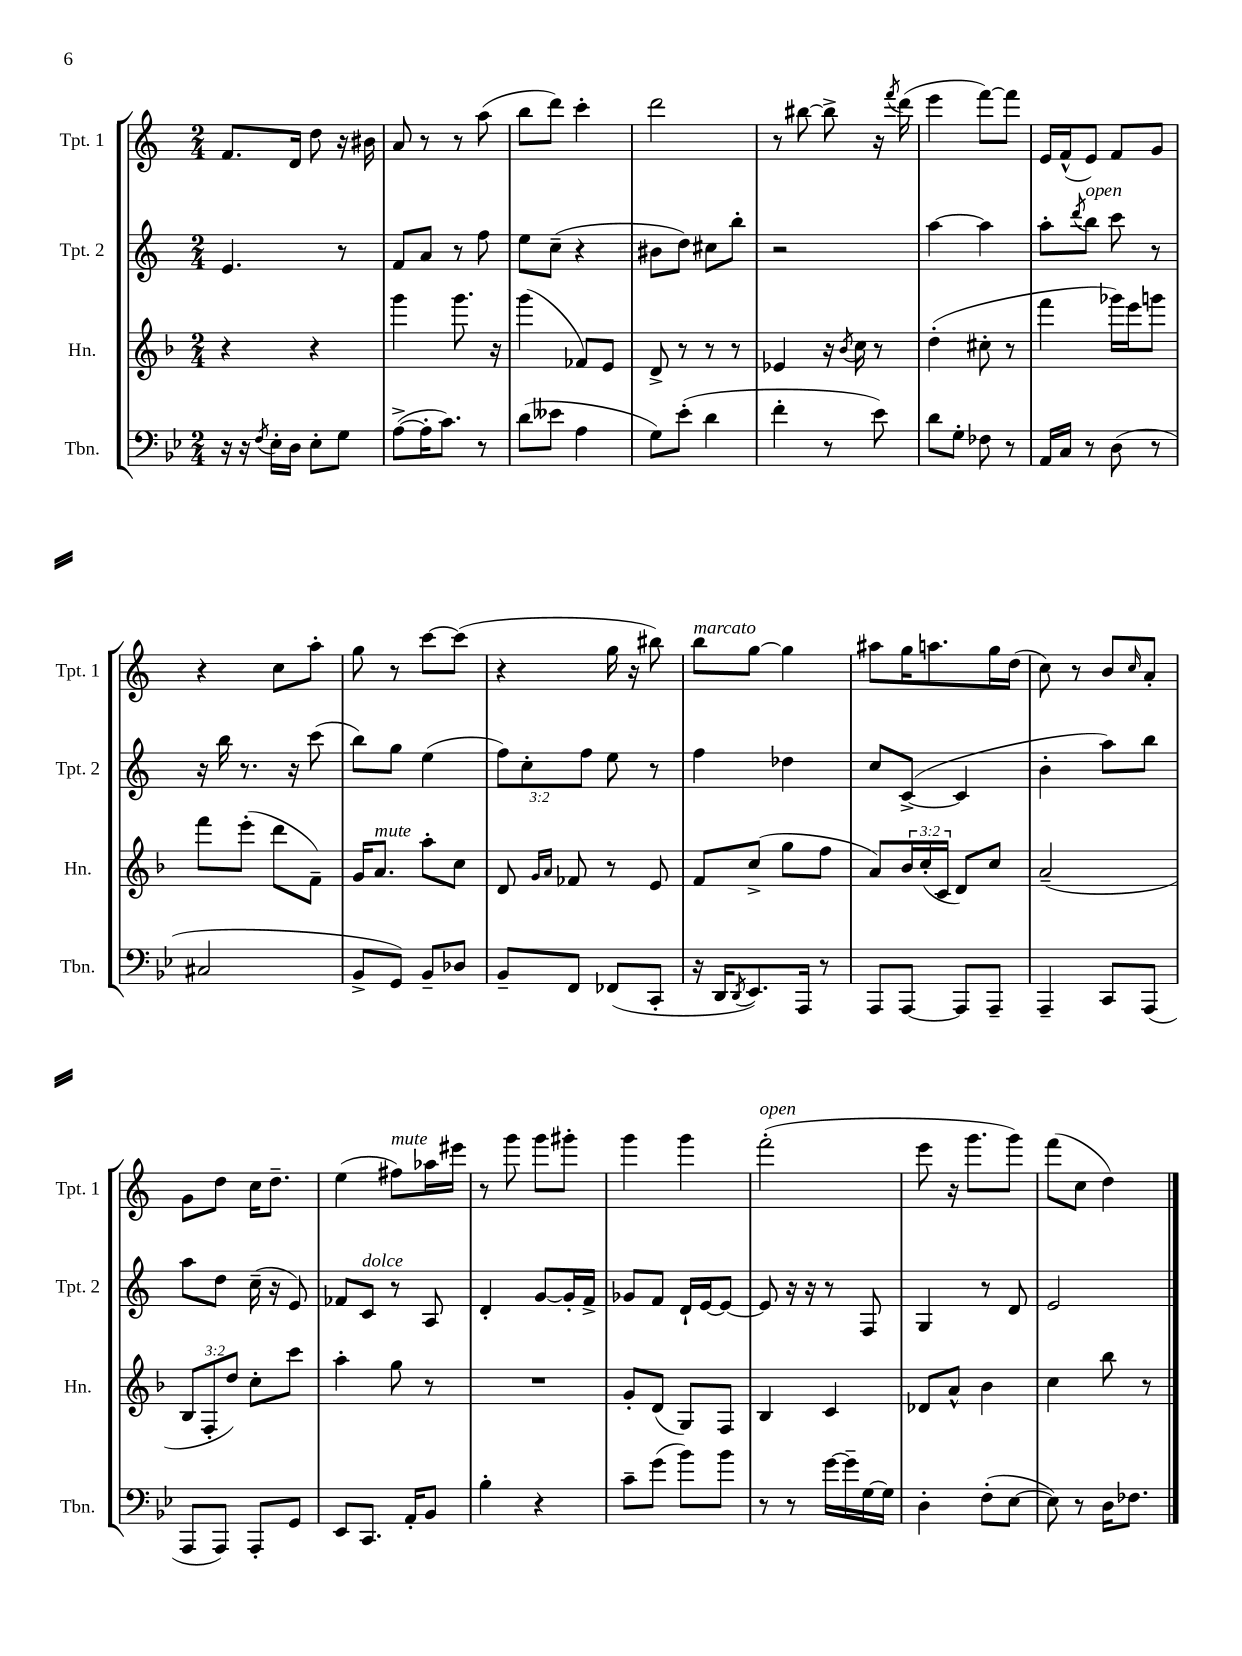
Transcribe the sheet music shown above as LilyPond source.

<<
\new StaffGroup <<
\new Staff = "s0" \with { instrumentName = "Tpt. 1" shortInstrumentName = "Tpt. 1" } {
    \clef treble \key c \major \numericTimeSignature \time 2/4
    f'8. d'16 d''8 r16 bis'16 |
    a'8 r8 r8 a''8( |
    b''8 d'''8) c'''4-. |
    d'''2 |
    r8 bis''8~ bis''8-> r16 \acciaccatura { f'''8 } d'''16( |
    e'''4 f'''8~) f'''8 |
    e'16 f'16-^( e'8) f'8 g'8 |
    r4 c''8 a''8-. |
    g''8 r8 c'''8~ c'''8( |
    r4 g''16 r16 bis''8) |
    b''8^\markup { \italic "marcato" } g''8~ g''4 |
    ais''8 g''16 a''8. g''16 d''16( |
    c''8) r8 b'8 \grace { c''16 } a'8-. |
    g'8 d''8 c''16 d''8.-- |
    e''4( fis''8^\markup { \italic "mute" }) aes''16 eis'''16 |
    r8 g'''8 g'''8 gis'''8-. |
    g'''4 g'''4 |
    f'''2-.^\markup { \italic "open" }( |
    e'''8 r16 g'''8. g'''8) |
    f'''8( c''8 d''4) \bar "|." |
}
\new Staff = "s1" \with { instrumentName = "Tpt. 2" shortInstrumentName = "Tpt. 2" } {
    \clef treble \key c \major \numericTimeSignature \time 2/4 \override Staff.TupletNumber.text = #tuplet-number::calc-fraction-text
    e'4. r8 |
    f'8 a'8 r8 f''8 |
    e''8 c''8--( r4 |
    bis'8 d''8) cis''8 b''8-. |
    r2 |
    a''4~ a''4 |
    a''8-. \acciaccatura { d'''8 } b''8^\markup { \italic "open" } c'''8 r8 |
    r16 b''16 r8. r16 c'''8( |
    b''8) g''8 e''4( |
    \tuplet 3/2 { f''8) c''8-. f''8 } e''8 r8 |
    f''4 des''4 |
    c''8 c'8~->( c'4 |
    b'4-. a''8) b''8 |
    a''8 d''8 c''16--( r16 e'8) |
    fes'8 c'8^\markup { \italic "dolce" } r8 a8 |
    d'4-. g'8~ g'16-. f'16-> |
    ges'8 f'8 d'16-! e'16~ e'8~ |
    e'8 r16 r16 r8 f8 |
    g4 r8 d'8 |
    e'2 \bar "|." |
}
\new Staff = "s2" \with { instrumentName = "Hn." shortInstrumentName = "Hn." } {
    \clef treble \key f \major \numericTimeSignature \time 2/4 \override Staff.TupletNumber.text = #tuplet-number::calc-fraction-text
    r4 r4 |
    g'''4 g'''8. r16 |
    g'''4( fes'8) e'8 |
    d'8-> r8 r8 r8 |
    ees'4 r16 \acciaccatura { bes'8 } c''16 r8 |
    d''4-.( cis''8-. r8 |
    f'''4 ges'''16) e'''16 g'''8 |
    f'''8 e'''8-.( d'''8 f'8--) |
    g'16 a'8.^\markup { \italic "mute" } a''8-. c''8 |
    d'8 \grace { g'16 a'16 } fes'8 r8 e'8 |
    f'8 c''8->( g''8 f''8 |
    a'8) \tuplet 3/2 { bes'16 c''16-.( c'16 } d'8) c''8 |
    a'2--( |
    \tuplet 3/2 { bes8 f8-. d''8) } c''8-. c'''8 |
    a''4-. g''8 r8 |
    R2 |
    g'8-. d'8( g8) f8 |
    bes4 c'4 |
    des'8 a'8-^ bes'4 |
    c''4 bes''8 r8 \bar "|." |
}
\new Staff = "s3" \with { instrumentName = "Tbn." shortInstrumentName = "Tbn." } {
    \clef bass \key bes \major \numericTimeSignature \time 2/4
    r16 r16 \acciaccatura { f8 } ees16-. d16 ees8-. g8 |
    a8~->( a16-. c'8.) r8 |
    d'8( eeses'8 a4 |
    g8) ees'8-.( d'4 |
    f'4-. r8 ees'8) |
    d'8 g8-. fes8 r8 |
    a,16 c16 r8 d8( r8 |
    cis2 |
    bes,8-> g,8) bes,8-- des8 |
    bes,8-- f,8 fes,8( c,8-. |
    r16 d,16 \acciaccatura { d,8 } ees,8.) a,,16 r8 |
    a,,8 a,,8~ a,,8 a,,8-- |
    a,,4-- c,8 a,,8( |
    a,,8 a,,8) a,,8-. g,8 |
    ees,8 c,8. a,16-. bes,8 |
    bes4-. r4 |
    c'8-- g'8( bes'8) bes'8 |
    r8 r8 g'16~ g'16-- g16~ g16 |
    d4-. f8-.( ees8~ |
    ees8) r8 d16 fes8. \bar "|." |
}
>>
>>
\layout { \context { \Score \remove "Bar_number_engraver" } }
